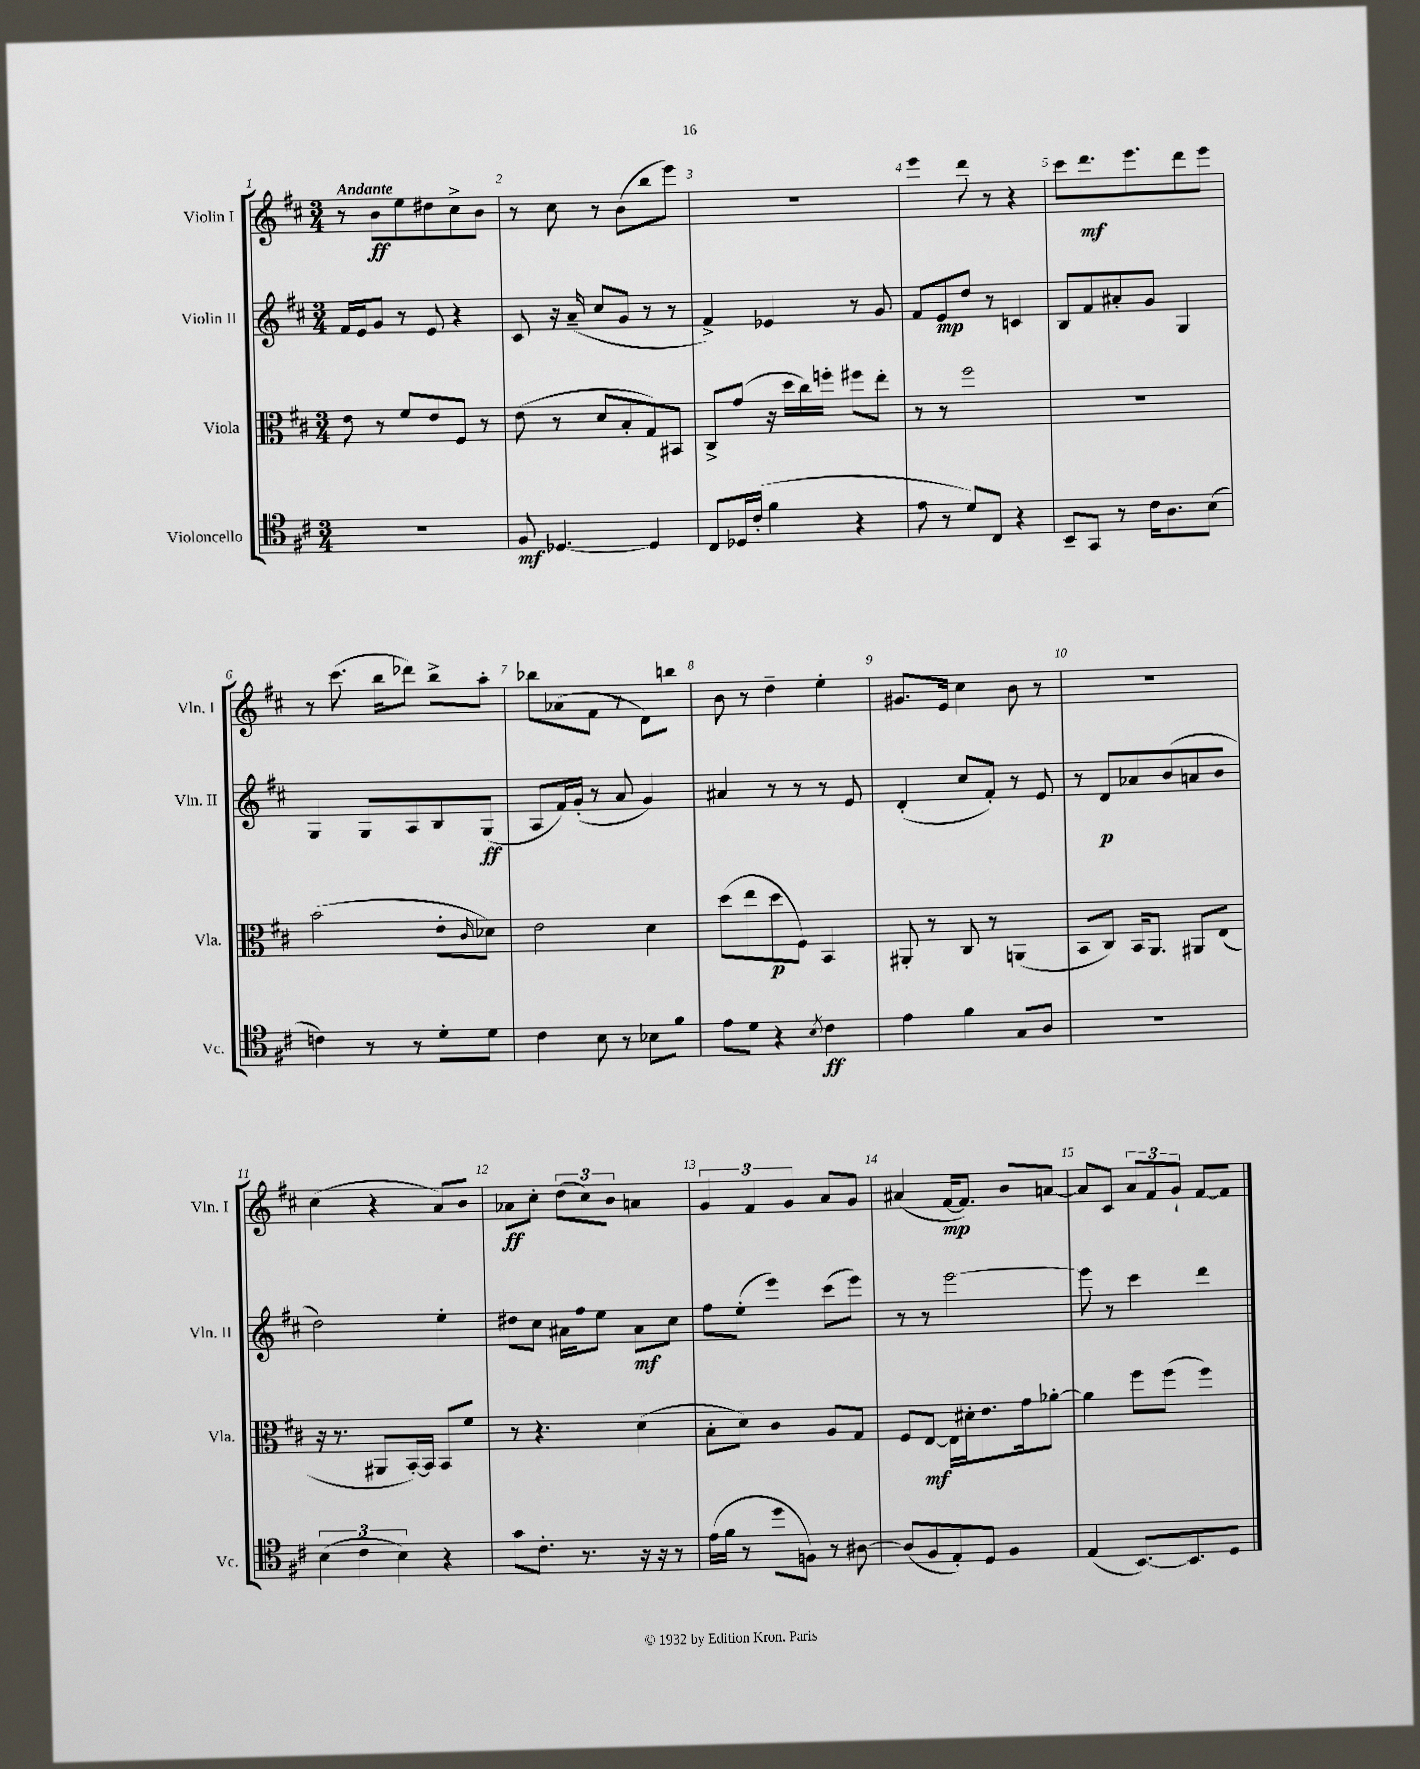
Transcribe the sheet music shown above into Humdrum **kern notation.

**kern	**kern	**kern	**kern
*staff4	*staff3	*staff2	*staff1
*clefC4	*clefC3	*clefG2	*clefG2
*k[f#c#]	*k[f#c#]	*k[f#c#]	*k[f#c#]
*M3/4	*M3/4	*M3/4	*M3/4
2.r	8e\	16f#/LL	8r
.	.	16e/J	.
.	8r	8g/J	8b\L
.	8f#/L	8r	8ee\
.	8e/	8e/	8dd#\
.	8F#/J	4r	8cc#^\
.	8r	.	8b\J
=	=	=	=
8F#/	(8e\	8c#/	8r
[4.D-/	8r	16r	8cc#\
.	.	(16a~/	.
.	8d/L	8cc#/L	8r
.	8B'/	8g/J	(8b\L
4D-/]	8G/)	8r	8bb\
.	8BB#/J	8r	8eee\J)
=	=	=	=
8C#/L	8C#^/L	4f#^/)	2.r
16D-/L	(8g/J	.	.
(16c#'/JJ	.	.	.
4f#\	16r	4e-/	.
.	16dd\LL	.	.
.	16cc#\)	.	.
.	16ff'\JJ	.	.
4r	8ff#\L	8r	.
.	8ee'\J	8g/	.
=	=	=	=
8e\	8r	8f#/L	4eee\
8r	8r	8e/	.
8d/L)	2ff#\	8dd/J	8ddd\
8C#/J	.	8r	8r
4r	.	4c/	4r
=	=	=	=
8BB~/L	2.r	8B/L	8ccc#\L
8GG/J	.	8f#/	8.ddd\
8r	.	8a#'/	.
.	.	.	8.eee\
16c#\LK	.	8g/J	.
8.A\	.	.	.
.	.	4G/	8ddd\
(8B\J	.	.	8eee\J
=	=	=	=
4c\)	(2b\	4G/	8r
.	.	.	(8.ccc#\
8r	.	8G/L	.
.	.	.	16bb\LK
8r	.	8A/	8ddd-\J)
8d'\L	8e'\L	8B/	8bb^\L
.	16qqc#/	.	.
8d\J	8d-\J)	(8G/J	8aa'\J
=	=	=	=
4c#\	2e\	8A/L	8bb-\L
.	.	16f#/L)	(8a-\
.	.	(16g'/JJ	.
8B\	.	8r	8f#\J
8r	.	8a/	8r
8B-\L	4d\	4g/)	8d\L)
8f#\J	.	.	8bb\J
=	=	=	=
8e\L	(8dd\L	4a#/	8b\
8d\J	8ee\	.	8r
4r	8dd\	8r	4dd~\
.	8F#\J)	8r	.
8qB/	.	.	.
4c#\	4BB/	8r	4ee'\
.	.	8e/	.
=	=	=	=
4e\	8AA#'/	(4d'/	8.g#/L
.	8r	.	.
.	.	.	16e/Jk
4f#\	8C#/	8cc#/L	4cc#\
.	8r	8f#'/J)	.
8G/L	(4AA/	8r	8b\
8A/J	.	8e/	8r
=	=	=	=
2.r	8BB/L	8r	2.r
.	8C#/J)	8d/L	.
.	16BB/LK	8a-/	.
.	8.AA/J	.	.
.	.	(8b/	.
.	8AA#/L	8a/	.
.	(8E/J	8b/J	.
=	=	=	=
(6B\	16r	2dd\)	(4cc#\
.	8.r	.	.
6c#\	.	.	.
.	8AA#/L	.	4r
6B\)	.	.	.
.	[16BB'/L)	.	.
.	16BB/]JJ	.	.
4r	8BB/L	4ee'\	8a/L)
.	8f#/J	.	8b/J
=	=	=	=
8g\L	8r	8dd#\L	8a-\L
8.c#'\J	4.r	8cc#\J	8cc#'\J
.	.	16a#\LL	(12dd\L
8.r	.	16ff#\J	.
.	.	.	12cc#\)
.	.	8ee\J	.
.	.	.	12b\J
16r	(4d\	8a#\L	4a/
16r	.	.	.
8r	.	8cc#\J	.
=	=	=	=
(16e\LL	8B'\L	8ff#\L	6g/
16f#\JJ	.	.	.
8r	8d\J)	(8ee'\J	.
.	.	.	6f#/
8dd\L	4c#\	4eee\)	.
.	.	.	6g/
8F\J)	.	.	.
8r	8A/L	(8ccc#\L	8a/L
[8A#\	8G/J	8eee\J)	8g/J
=	=	=	=
(8A#/]L	8F#/L	8r	(4a#/
8F#/	[8E/J	8r	.
8E'/)	16E\]LL	[2eee\	[16f#/LK
.	16d#'\J	.	8.f#/]J)
8D/J	8.e\	.	.
4F#/	.	.	8b/L
.	16g\k	.	.
.	[8a-'\J	.	[8a/J
=	=	=	=
(4E/	4a-\]	8eee\]	8a/]L
.	.	8r	8c#/J
[8.BB/L)	8ff#\L	4ccc#\	12a/L
.	.	.	12f#/
.	(8ff#\J	.	.
.	.	.	12g`/J
8.BB/]	.	.	.
.	4ff#\)	4ddd\	[8f#/L
8D/J	.	.	8f#/]J
==	==	==	==
*-	*-	*-	*-
